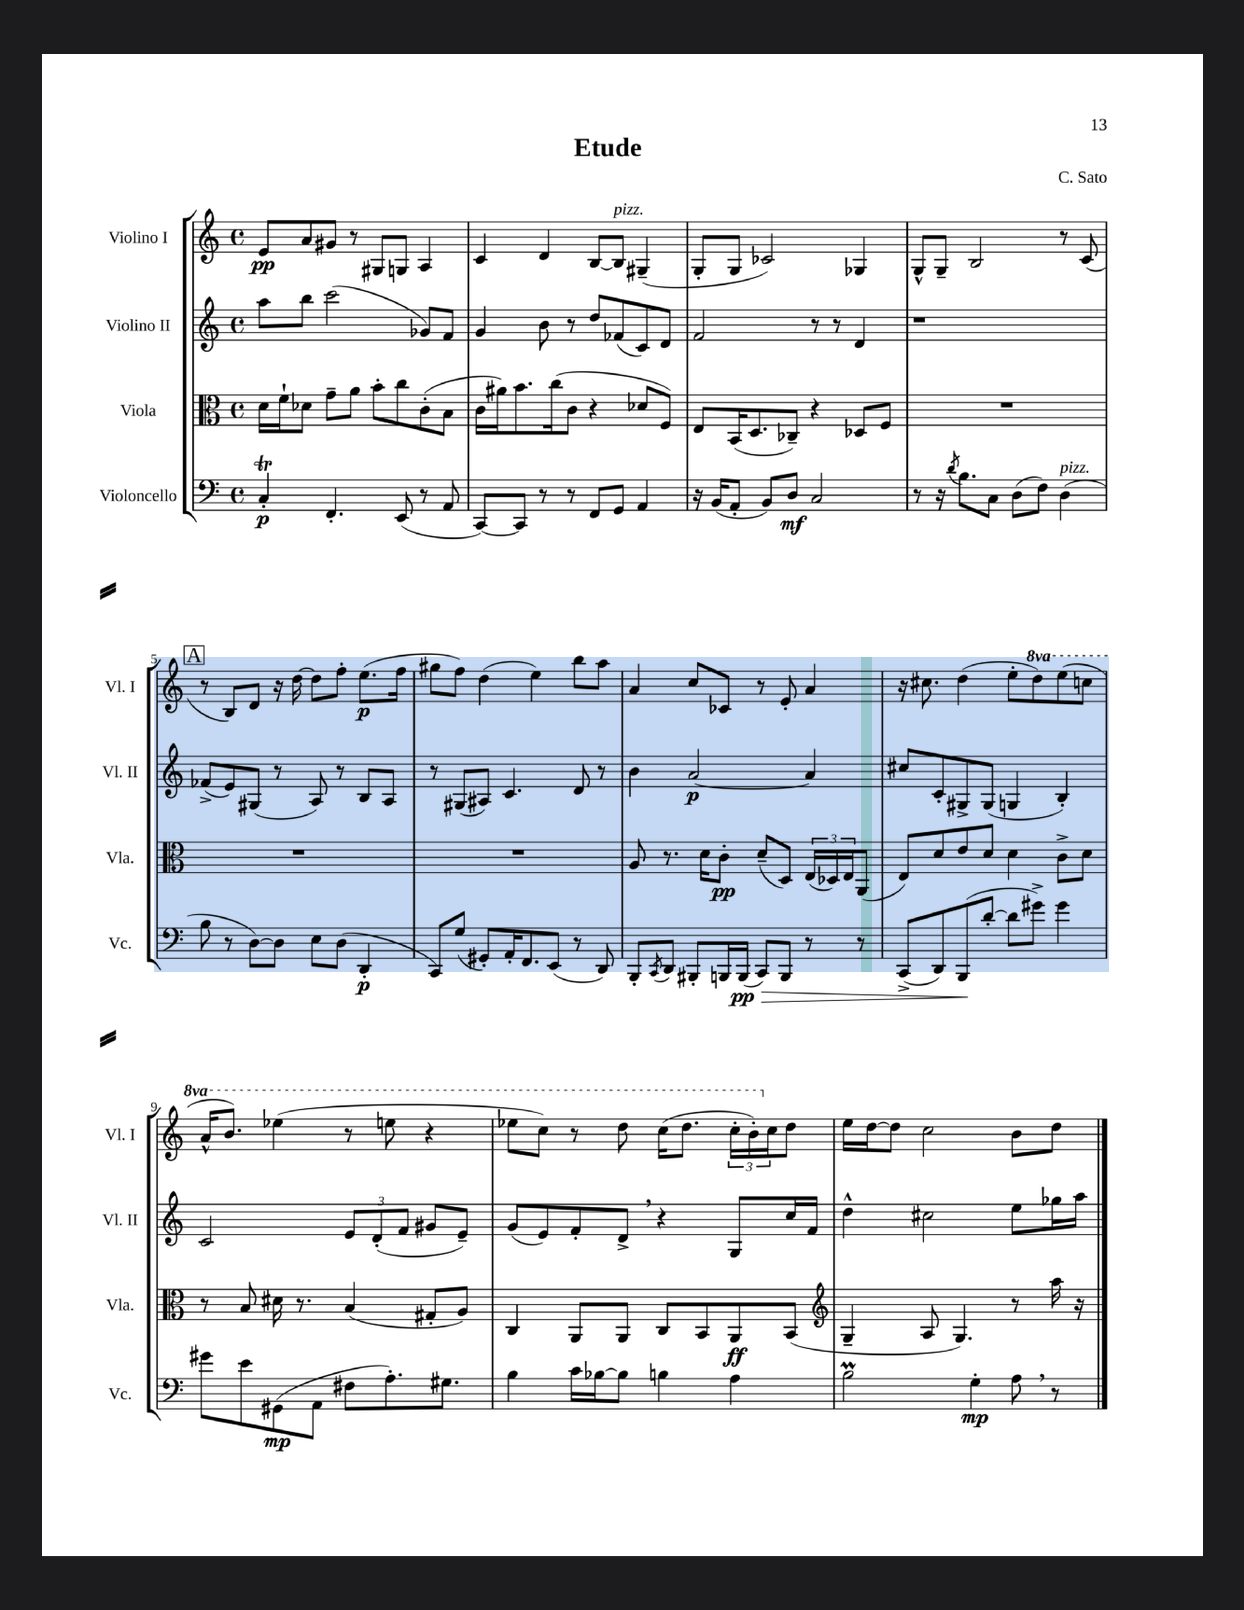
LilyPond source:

\header { title = "Etude" composer = "C. Sato" }
<<
\new StaffGroup <<
\new Staff = "s0" \with { instrumentName = "Violino I" shortInstrumentName = "Vl. I" } {
    \clef treble \key c \major \defaultTimeSignature \time 4/4 \set Staff.ottavationMarkups = #ottavation-simple-ordinals
    e'8\pp a'8 gis'8 r8 gis8 g8 a4 |
    c'4 d'4 b8~ b8^\markup { \italic "pizz." } gis4--( |
    g8-. g8 ces'2) ges4 |
    g8-^ g8-- b2 r8 c'8( |
    \mark \markup { \box "A" } r8 b8) d'8 r16 d''16~ d''8 f''8-. e''8.\p( f''16 |
    gis''8 f''8) d''4( e''4) b''8 a''8 |
    a'4 c''8 ces'8 r8 e'8-. a'4 |
    r16 cis''8. d''4( e''8-. \ottava #1 d'''8) e'''8( c'''!8 |
    a''16-^ b''8.) ees'''4( r8 e'''8 r4 |
    ees'''8 c'''8) r8 d'''8 c'''16( d'''8. \tuplet 3/2 { c'''16-. b''16-.) \ottava #0 c''16 } d''8 |
    e''16 d''16~ d''8 c''2 b'8 d''8 \bar "|." |
}
\new Staff = "s1" \with { instrumentName = "Violino II" shortInstrumentName = "Vl. II" } {
    \clef treble \key c \major \defaultTimeSignature \time 4/4
    a''8 b''8 c'''2( ges'8) f'8 |
    g'4 b'8 r8 d''8 fes'8( c'8) d'8 |
    f'2 r8 r8 d'4 |
    r1 |
    \mark \markup { \box "A" } fes'8->( e'8) gis8( r8 a8) r8 b8 a8 |
    r8 gis8( ais8) c'4. d'8 r8 |
    b'4 a'2~\p a'4 |
    cis''8 c'8-. gis8-> gis8( g4 b4-.) |
    c'2 \tuplet 3/2 { e'8 d'8-.( f'8 } gis'8 e'8--) |
    g'8( e'8) f'8-. d'8-> \breathe r4 g8 c''16 f'16 |
    d''4-^ cis''2 e''8 ges''16 a''16 \bar "|." |
}
\new Staff = "s2" \with { instrumentName = "Viola" shortInstrumentName = "Vla." } {
    \clef alto \key c \major \defaultTimeSignature \time 4/4
    d'16 f'16-! des'8 g'8-- a'8 b'8-. c''8 c'8-.( b8 |
    c'16 ais'16) b'8. c''16( c'8 r4 des'8 f8) |
    e8 b,16( d8. ces8--) r4 des8 f8 |
    R1 |
    \mark \markup { \box "A" } R1 |
    R1 |
    a8 r8. d'16 c'8-.\pp d'8--( d8) \tuplet 3/2 { e16( des16) e16 } a,8( |
    e8) d'8 e'8 d'8 d'4 c'8-> d'8 |
    r8 b8 dis'16 r8. b4( gis8-. a8) |
    c4 a,8 a,8 c8 b,8 a,8\ff b,8( |
    \clef treble g4-- a8 g4.) r8 a''16 r16 \bar "|." |
}
\new Staff = "s3" \with { instrumentName = "Violoncello" shortInstrumentName = "Vc." } {
    \clef bass \key c \major \defaultTimeSignature \time 4/4
    c4-.\trill\p f,4.-. e,8( r8 a,8 |
    c,8~) c,8 r8 r8 f,8 g,8 a,4 |
    r16 b,16( a,8-. b,8) d8\mf c2 |
    r8 r16 \acciaccatura { d'8 } b8. c8 d8( f8) d4^\markup { \italic "pizz." }( |
    \mark \markup { \box "A" } b8 r8 d8~) d8 e8 d8( d,4-.\p |
    c,8) g8( gis,8-.) a,16-. f,8. e,8( r8 d,8) |
    b,,8-. \acciaccatura { c,8 } d,8 bis,,8-. b,,16 b,,16\pp\>( c,8) b,,8 r8 r8 |
    c,8->( d,8) b,,8\!( d'8~-. d'8 gis'8->) gis'4 |
    gis'8 e'8 gis,8\mp( a,8 fis8 a8.-.) gis8. |
    b4 c'16 bes16~ bes8 b4 a4 |
    b2\prall g4-.\mp a8 \breathe r8 \bar "|." |
}
>>
>>
